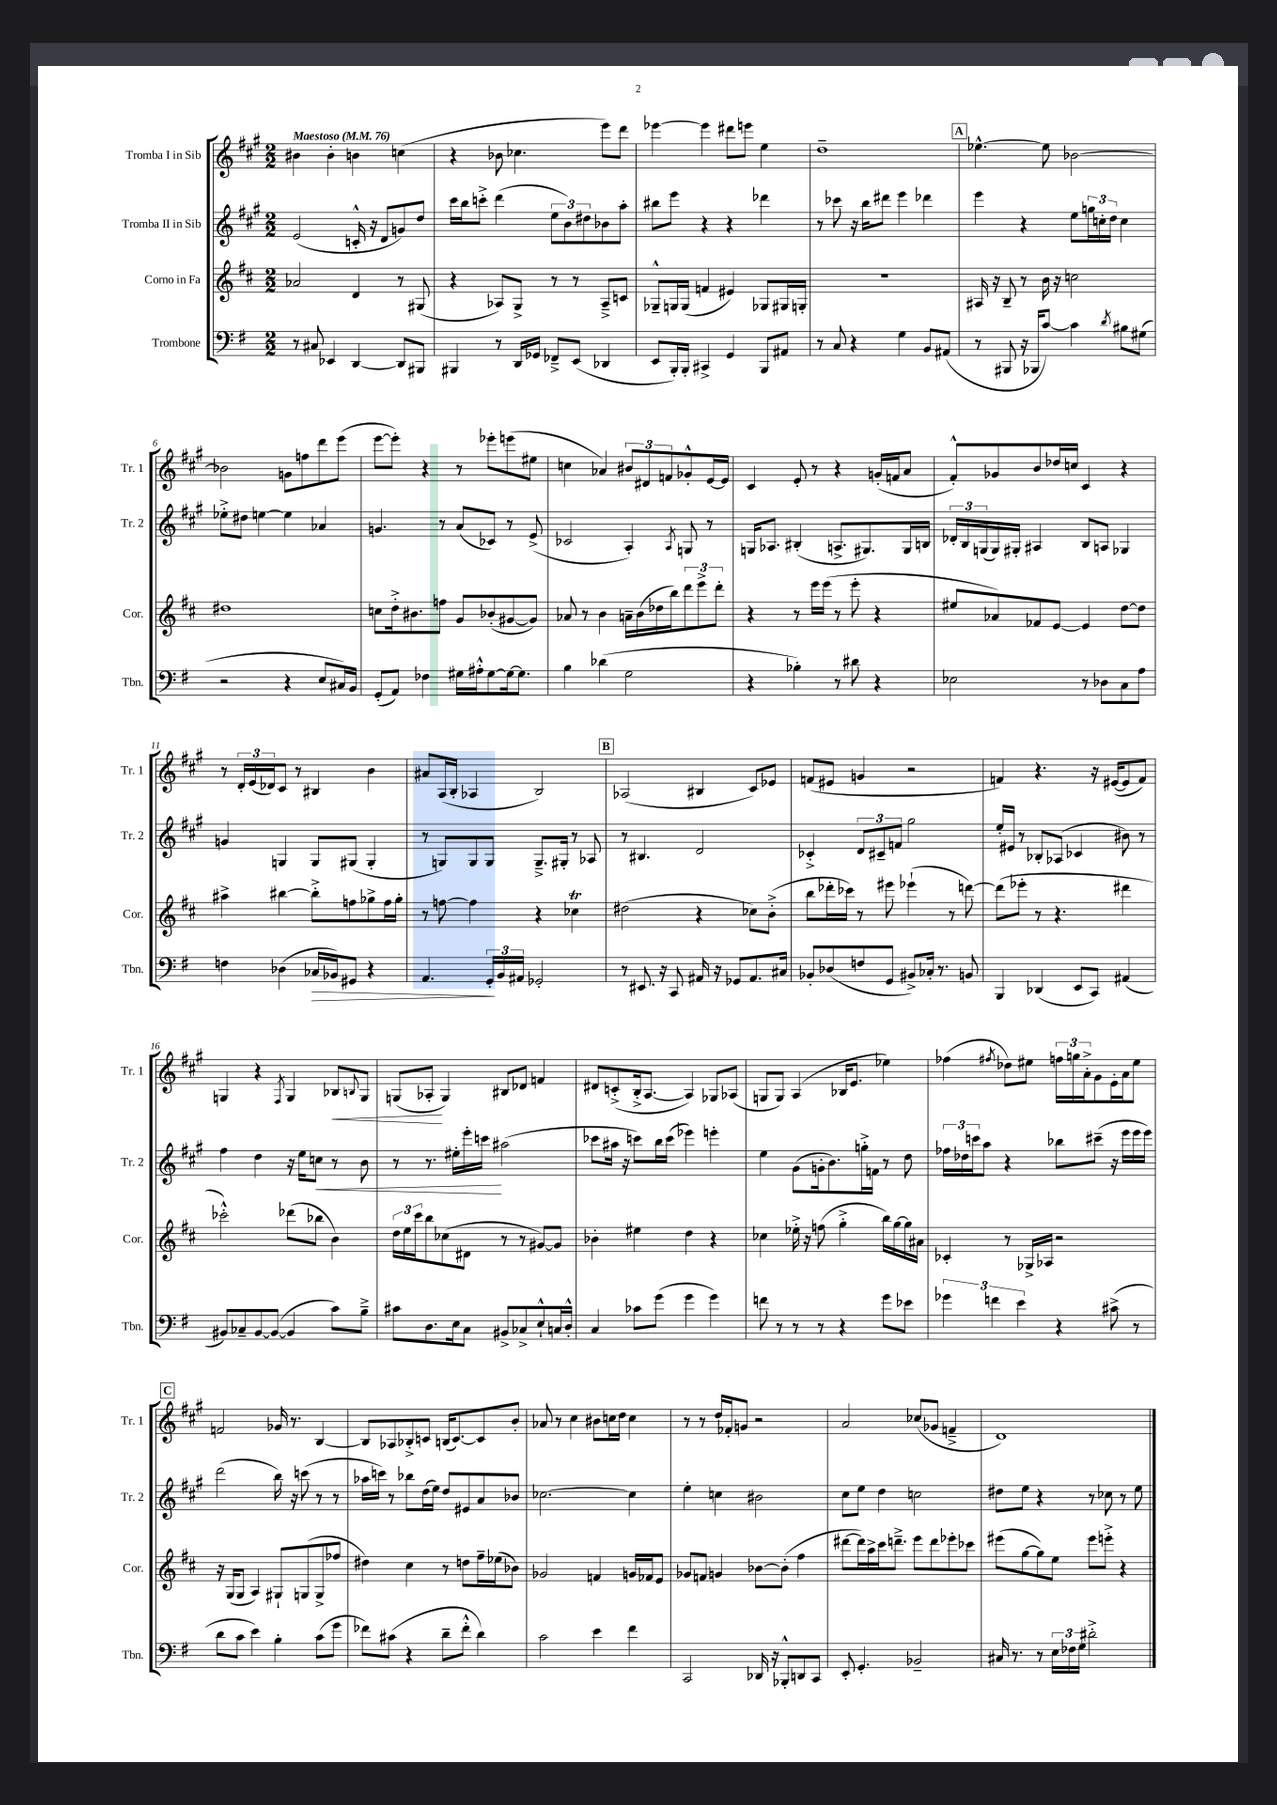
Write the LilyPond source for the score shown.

<<
\new StaffGroup <<
\new Staff = "s0" \with { instrumentName = "Tromba I in Sib" shortInstrumentName = "Tr. 1" } {
    \clef treble \key a \major \numericTimeSignature \time 2/2 \tempo "Maestoso" 4 = 76
    bis'4 bis'4-. b'4 c''4( |
    r4 bes'8 ces''4. e'''8) d'''8 |
    ees'''4~ ees'''4 dis'''8 e'''8 e''4 |
    d''1-- |
    \mark \markup { \box "A" } ees''4.~-^ ees''8 bes'2~ |
    bes'2 g'8 f''8 d'''8 e'''8( |
    e'''8~ e'''8-.) r4 r8 ees'''8-. e'''8( eis''8 |
    c''4 aes'4) \tuplet 3/2 { bis'8 dis'8 f'8 } ges'8-.-^ e'16~ e'16 |
    cis'4 e'8-. r8 r4 g'16-.( f'16 a'8 |
    fis'8-.-^) ges'8 b'8 des''16 c''16 cis'4 r4 |
    r8 \tuplet 3/2 { d'16-. e'16( des'16) } cis'8 r8 bis4 b'4 |
    ais'8 a16( b16-. aes4 b2) |
    \mark \markup { \box "B" } aes2( bis4 cis'8) ees'8 |
    f'8( eis'8 g'4 r2 |
    f'4) r4. r16 eis'16~( eis'8 f'8) |
    g4 r4 \acciaccatura { fis8 } g4 bes8\< \appoggiatura { b8 } g8 |
    g8( aes8-.\! g4) bis8 des'8 f'4 |
    dis'8 c'8-.->( b16-.-> a8.~ a4) ges8 aes8( |
    g8 g8) a4( bes16 e'8. ees''4) |
    fes''4( \acciaccatura { fis''8 } des''8) eis''8 \tuplet 3/2 { f''16 g''16 a'16-.-> } gis'8 e'16-. a'16 eis''8 |
    \mark \markup { \box "C" } f'2 ges'16 r8. b4~ |
    b8 aes8 bes8-.-> c'8 b16( c'8.~) c'8 b'8-. |
    aes'8 r8 cis''4 bis'8 c''16 d''16 c''4 |
    r8 r8 d''16 fes'16-. g'8 r2 |
    a'2 ces''8( ges'8 f'4---> |
    d'1) \bar "|." |
}
\new Staff = "s1" \with { instrumentName = "Tromba II in Sib" shortInstrumentName = "Tr. 2" } {
    \clef treble \key a \major \numericTimeSignature \time 2/2
    e'2( c'16-.-^ r16 d'8 g'8) d''8 |
    cis'''16 b''16 c'''8-.-> d'''4( \tuplet 3/2 { e''8 b'8) dis''8 } bes'8 a''8-. |
    bis''8 e'''8 r4 r4 des'''4 |
    r8 ces'''8 r16 b''16 dis'''8 e'''4 des'''4 |
    \mark \markup { \box "A" } e'''4 r4 e''8 \tuplet 3/2 { g''16 c''16-. d''16 } c''4 |
    ees''8-.-> dis''8 e''4~ e''4 aes'4 |
    g'4. r8 a'8( ces'8) r8 e'8->( |
    ces'2 a4-.) \acciaccatura { a8 } g8 r8 |
    g16 aes8. bis4-.( a8.-> gis8.) gis16 b16 |
    \tuplet 3/2 { des'16-. b16 g16( } g16) gis16-. ais4 b8 a8 ges4 |
    g'4 g4 g8 gis8( gis4-. |
    r8 g8) g8 g8 g8.---> gis16-. r8 aes8 |
    \mark \markup { \box "B" } r8 bis4. d'2 |
    ces'4-.-> \tuplet 3/2 { d'8 cis'8-- f'8 } gis''2 |
    e''16-. eis'16 r8 bes8-. aes8( ces'4 bis'8) r8 |
    fis''4 d''4 r16 e''16 c''8\< r8 b'8 |
    r8 r8. eis''16-. e'''16-. c'''16\! ais''2( |
    ces'''8 ais''16 r16 c'''8) b''16 c'''16( ees'''4) e'''4-. |
    e''4 gis'8( g'16-. b'8.) g''16-.-> f'16 r8 d''8 |
    \tuplet 3/2 { fes''16 des''16 c'''16 } a''8 r4 bes''8 cis'''8--( r16 e'''16 e'''16 e'''16) |
    \mark \markup { \box "C" } d'''2( b''16) r16 c'''8( r8 r8 |
    aes''16 c'''16) r8 bes''8 d''16( e''16) d''8 eis'8 a'8 bes'8 |
    ces''2.~ ces''4 |
    e''4-. c''4 bis'2 |
    cis''8 e''8 d''4 c''2 |
    dis''8 e''8 r4 r8 ces''8 r8 e''8 \bar "|." |
}
\new Staff = "s2" \with { instrumentName = "Corno in Fa" shortInstrumentName = "Cor." } {
    \clef treble \key d \major \numericTimeSignature \time 2/2
    aes'2 d'4 r8 gis8( |
    r4 aes8) g8-> r8 r8 aes8---> c'8 |
    ges8---^ g16 g16( f'4 eis'4) ges8 gis16 g16-. |
    r1 |
    \mark \markup { \box "A" } ais16 r16 b8-- r8 b'16 r16 c''2 |
    dis''1 |
    c''8 d''16-.-> bis'8. f''8 g'8 bes'8-.( gis'8~ gis'8) |
    aes'8 r8 b'4 a'16-- b'16( des''16 b''16) \tuplet 3/2 { d'''8 e'''8-> d'''8-. } |
    r4 r8 e'''16 e'''16( r8 e'''8-. r4 |
    eis''8 aes'8) fes'8 e'8~ e'4 d''8~ d''8 |
    ais''4-> bis''4~ bis''8-.-> f''8 ges''8-> f''16 ges''16-. |
    r8 f''8~ f''4 r4 ces''4\trill |
    \mark \markup { \box "B" } dis''2( r4 ces''8) b'8-.->( |
    b''8 des'''16-. ces'''16) r8 eis'''8 ees'''4-!( r8 d'''8~) |
    d'''8( ees'''8-. r8 r4. dis'''4 |
    ces'''2-.-^) des'''8( bes''8 b'4) |
    \tuplet 3/2 { d''16 e''16 cis'''16 } b''8 ces''8( dis'8 r8 r8 gis'8~) gis'8 |
    bes'4-. eis''4 d''4 r4 |
    ces''4 ees''16-.-> r16 f''8( g''4-.-> b''16) g''16~ g''16 ais'16 |
    ces'4-. r8 ges16-> aes16 r2 |
    \mark \markup { \box "C" } r16 g16( g8 a4) gis8-! g8( g8-> fes''8 |
    dis''4) cis''4 r8 d''8 fis''16-- ees''16( bes'8) |
    ges'2 f'4 g'16 fes'16 e'8 |
    ges'8 f'8 g'4 bes'8~ bes'8-.( fis''4 |
    dis'''8~ dis'''16) a''16-> cis'''16 d'''8.---> e'''8 d'''8 ees'''8-. ces'''8 |
    eis'''8( g''8~ g''8) e''8 eis'''8 e'''8-.-> r4 \bar "|." |
}
\new Staff = "s3" \with { instrumentName = "Trombone" shortInstrumentName = "Tbn." } {
    \clef bass \key g \major \numericTimeSignature \time 2/2
    r8 cis8 ees,4 d,4~ d,8 bis,,8 |
    bis,,4 r8 d,16 ges,16 fes,8---> e,8( des,4 |
    e,8 b,,16-.) b,,16-. cis,4-> g,4 b,,8 ais,8 |
    r8 c8 r4 g4 b,8 ais,8( |
    \mark \markup { \box "A" } r8 bis,,8 r16 bes,,16 c'8~) c'4 \acciaccatura { d'8 } bis8 gis8( |
    r2 r4 e8 cis16) b,16 |
    g,8-.( a,8) fes4 gis16 ais16-.-^ gis8~ gis16~ gis8. |
    b4 des'4( g2 |
    r4 bes4-.) r8 dis'8 r4 |
    ees2 r8 des8 c8 a8 |
    f4 des4( ces16\> bes,16) gis,8 r4 |
    a,4. \tuplet 3/2 { g,16-.\! b,16 ais,16 } ges,2-. |
    \mark \markup { \box "B" } r8 eis,8. r16 c,8 ais,16 r16 ges,8 ais,8. cis16 |
    bes,8-. des8( f8 g,8 bis,8->) ces16-. r8. b,8 |
    b,,4 des,4( e,8 c,8) ais,4( |
    bis,8) ces8-- bis,8~ bis,8~( bis,4 c'8) b8---> |
    cis'8 d8. e16 c8 bis,8-> ces8-> e8-!-^ c16 d16-.-^ |
    c4 ces'8 g'8( g'4 g'4) |
    f'8 r8 r8 r8 r4 g'8 ees'8 |
    \tuplet 3/2 { ges'4 f'4 e'4 } r4 cis'8->( r8 |
    \mark \markup { \box "C" } d'8 c'8 e'4) b4-. c'8( g'8 |
    fes'8) cis'8( r4 d'8-- fes'8-.-^ d'4) |
    c'2 e'4 fis'4 |
    c,2 des,16 r16 bes,,8-.-^ d,8 c,8 |
    e,8-. g,4.-. bes,2-- |
    cis16 r8. r8 \tuplet 3/2 { e16 fes16 g16 } dis'2-.-> \bar "|." |
}
>>
>>
